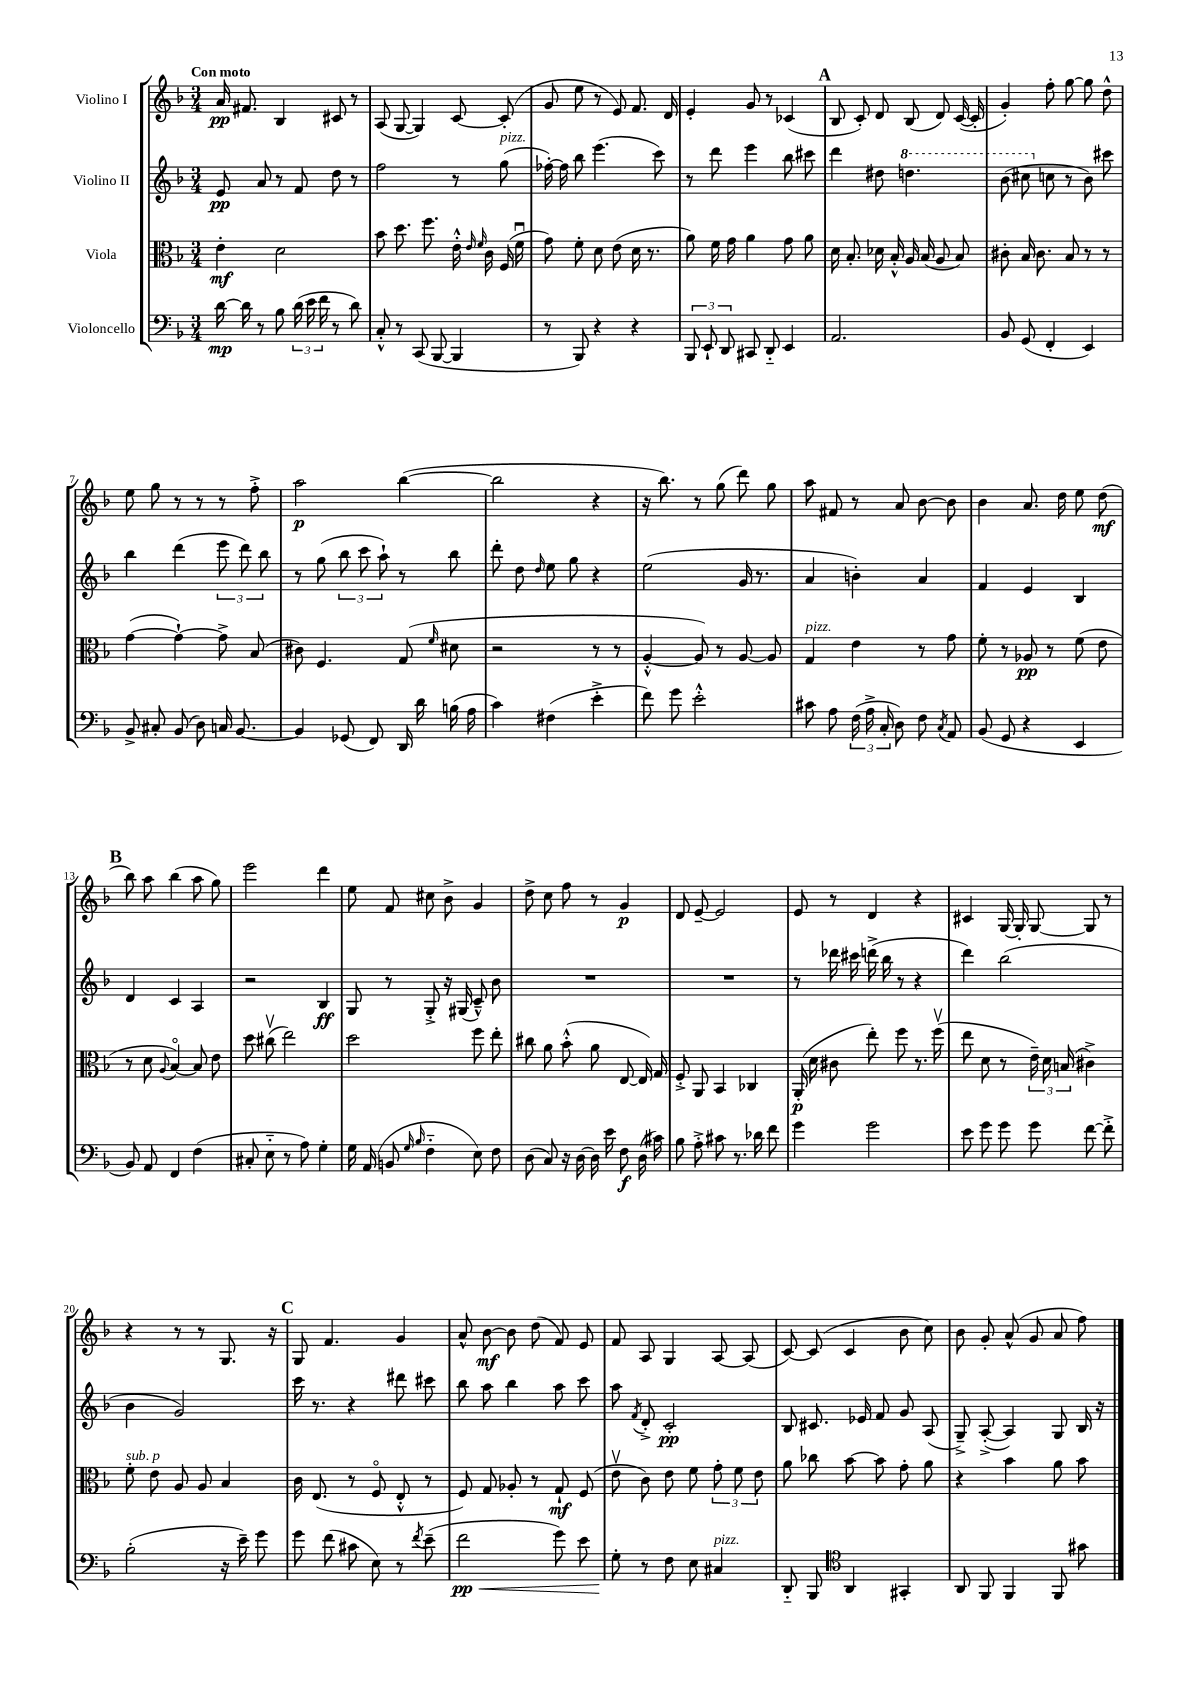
<<
\new StaffGroup <<
\new Staff = "s0" \with { instrumentName = "Violino I" } {
    \clef treble \key f \major \numericTimeSignature \time 3/4 \tempo "Con moto"
    \autoBeamOff a'16\pp fis'8. bes4 cis'8 r8 |
    a8( g8~ g4) c'8~ c'8-.( |
    g'8 e''8 r8 e'8) f'8. d'16 |
    e'4-. g'8 r8 ces'4( |
    \mark \markup { \bold "A" } bes8 c'8-.) d'8 bes8( d'8) c'16~( c'16-. |
    g'4-.) f''8-. g''8~ g''8 d''8-^ |
    e''8 g''8 r8 r8 r8 f''8-.-> |
    a''2\p bes''4~( |
    bes''2 r4 |
    r16 bes''8.) r8 g''8( d'''8) g''8 |
    a''8 fis'8 r8 a'8 bes'8~ bes'8 |
    bes'4 a'8. d''16 e''8 d''8\mf( |
    \mark \markup { \bold "B" } bes''8) a''8 bes''4( a''8 g''8) |
    e'''2 d'''4 |
    e''8 f'8 cis''8 bes'8-> g'4 |
    d''8-> c''8 f''8 r8 g'4\p |
    d'8 e'8~-- e'2 |
    e'8 r8 d'4 r4 |
    cis'4 g16~ g16-. g8~ g8 r8 |
    r4 r8 r8 g8. r16 |
    \mark \markup { \bold "C" } g8 f'4. g'4 |
    a'8-^ bes'8~\mf bes'8 d''8( f'8) e'8 |
    f'8 a8 g4 a8~ a8( |
    c'8~) c'8( c'4 bes'8 c''8) |
    bes'8 g'8-. a'8-^( g'8 a'8 f''8) \bar "|." |
}
\new Staff = "s1" \with { instrumentName = "Violino II" } {
    \clef treble \key f \major \numericTimeSignature \time 3/4
    \autoBeamOff e'8\pp a'8 r8 f'8 d''8 r8 |
    f''2 r8 g''8^\markup { \italic "pizz." }( |
    fes''16~-.) fes''16 bes''8 e'''4.( c'''8) |
    r8 d'''8 e'''4 bes''8 cis'''8 |
    \mark \markup { \bold "A" } d'''4 dis''8 \ottava #1 d'''!4. |
    bes''8( cis'''8 \ottava #0 c''!8 r8 bes'8) cis'''!8 |
    bes''4 d'''4( \tuplet 3/2 { e'''8 d'''8) bes''8 } |
    r8 g''8( \tuplet 3/2 { bes''8 c'''8 a''8-!) } r8 bes''8 |
    d'''8-. d''8 \grace { d''16 } e''8 g''8 r4 |
    e''2( g'16 r8. |
    a'4 b'4-.) a'4 |
    f'4 e'4 bes4 |
    \mark \markup { \bold "B" } d'4 c'4 a4 |
    r2 bes4\ff |
    g8 r8 g8-.-> r16 gis16( c'8---^) bes'8 |
    R2. |
    R2. |
    r8 des'''16 cis'''16 d'''16->( bes''16 r8 r4 |
    d'''4) bes''2( |
    bes'4 g'2) |
    \mark \markup { \bold "C" } c'''16 r8. r4 dis'''8 cis'''8 |
    bes''8 a''8 bes''4 a''8 c'''8 |
    a''8 \acciaccatura { f'8 } d'8-.-> c'2-.\pp |
    bes8 cis'8. ees'16 f'8 g'8 a8( |
    g8--->) a8~-.->( a4) g8 bes16 r16 \bar "|." |
}
\new Staff = "s2" \with { instrumentName = "Viola" } {
    \clef alto \key f \major \numericTimeSignature \time 3/4
    \autoBeamOff e'4-.\mf d'2 |
    bes'8 d''8. f''8. e'16-.-^ \grace { e'16 f'16 } c'16 f16( f'16\downbow |
    g'8) f'8-. d'8 e'8( d'16 r8. |
    a'8) f'16 g'16 a'4 g'8 a'8 |
    \mark \markup { \bold "A" } d'16 bes8.-. des'16 bes16-.-^ a16 bes16( a8 bes8) |
    cis'8-. bes16 cis'8. bes8 r8 r8 |
    g'4~( g'4~-!) g'8-> bes8( |
    cis'8) f4. g8( \grace { f'16 } dis'8 |
    r2 r8 r8 |
    a4~-.-^ a8) r8 a8~ a8 |
    g4^\markup { \italic "pizz." } e'4 r8 g'8 |
    f'8-. r8 aes8\pp r8 f'8( e'8 |
    \mark \markup { \bold "B" } r8 d'8 \appoggiatura { a8 } bes4~\flageolet) bes8 e'8 |
    d''8 cis''8\upbow( e''2) |
    d''2 f''8 e''8-. |
    cis''8 a'8 bes'8-.-^( a'8 e8~ e16) g16 |
    f8-.-> a,8 bes,4 ces4 |
    a,16-.\p( d'16 cis'8 e''8-.) f''8 r8. f''16\upbow( |
    e''8 d'8 r8 \tuplet 3/2 { e'16--) d'16 b16( } cis'4->) |
    f'8-.^\markup { \italic "sub. p" } e'8 a8 a8 bes4 |
    \mark \markup { \bold "C" } c'16 e8.( r8 f8\flageolet e8-.-^ r8 |
    f8) g8 aes8-. r8 g8-!\mf f8( |
    e'8\upbow c'8) e'8 f'8 \tuplet 3/2 { g'8-. f'8 e'8 } |
    a'8 ces''8 bes'8~ bes'8 g'8-. a'8 |
    r4 bes'4 a'8 bes'8 \bar "|." |
}
\new Staff = "s3" \with { instrumentName = "Violoncello" } {
    \clef bass \key f \major \numericTimeSignature \time 3/4
    \autoBeamOff d'16~\mp d'16 r8 bes8 \tuplet 3/2 { d'16( e'16 f'16 } r8 d'8) |
    c8-.-^ r8 c,8( bes,,8~ bes,,4 |
    r8 bes,,8) r4 r4 |
    \tuplet 3/2 { bes,,8 e,8-! d,8 } cis,8 d,8-_ e,4 |
    \mark \markup { \bold "A" } a,2. |
    bes,8 g,8( f,4-. e,4) |
    bes,8-> cis8-. bes,8( d8) c16 bes,8.~ |
    bes,4 ges,8( f,8) d,16 d'16 b16( a16 |
    c'4) fis4( e'4-.-> |
    f'8) g'8 e'2-.-^ |
    cis'8 a8 \tuplet 3/2 { f16( a16-> c16-. } d8) f8 \acciaccatura { c8 } a,8 |
    bes,8( g,8 r4 e,4 |
    \mark \markup { \bold "B" } bes,8) a,8 f,4 f4( |
    cis8-. e8-_ r8 a8) g4-. |
    g16 a,16( b,8 \grace { g16 bes16 } f4-_ e8) f8 |
    d8( c8) r16 d16~ d16 e'16 f8\f d16( cis'16) |
    bes8 a8-.-> cis'8 r8. des'16 f'8 |
    g'4 g'2 |
    e'8 g'8 g'8 g'8 f'8~ f'8-.-> |
    bes2-.( r16 e'16--) g'8 |
    \mark \markup { \bold "C" } g'8 f'8( cis'8 e8) r8 \acciaccatura { f'8 } e'8--( |
    f'2\pp\< g'8) e'8 |
    g8-.\! r8 f8 e8 cis4^\markup { \italic "pizz." } |
    d,8-_ bes,,8 \clef tenor a,4 gis,4-. |
    a,8 f,8 f,4 f,8 gis'8 \bar "|." |
}
>>
>>
